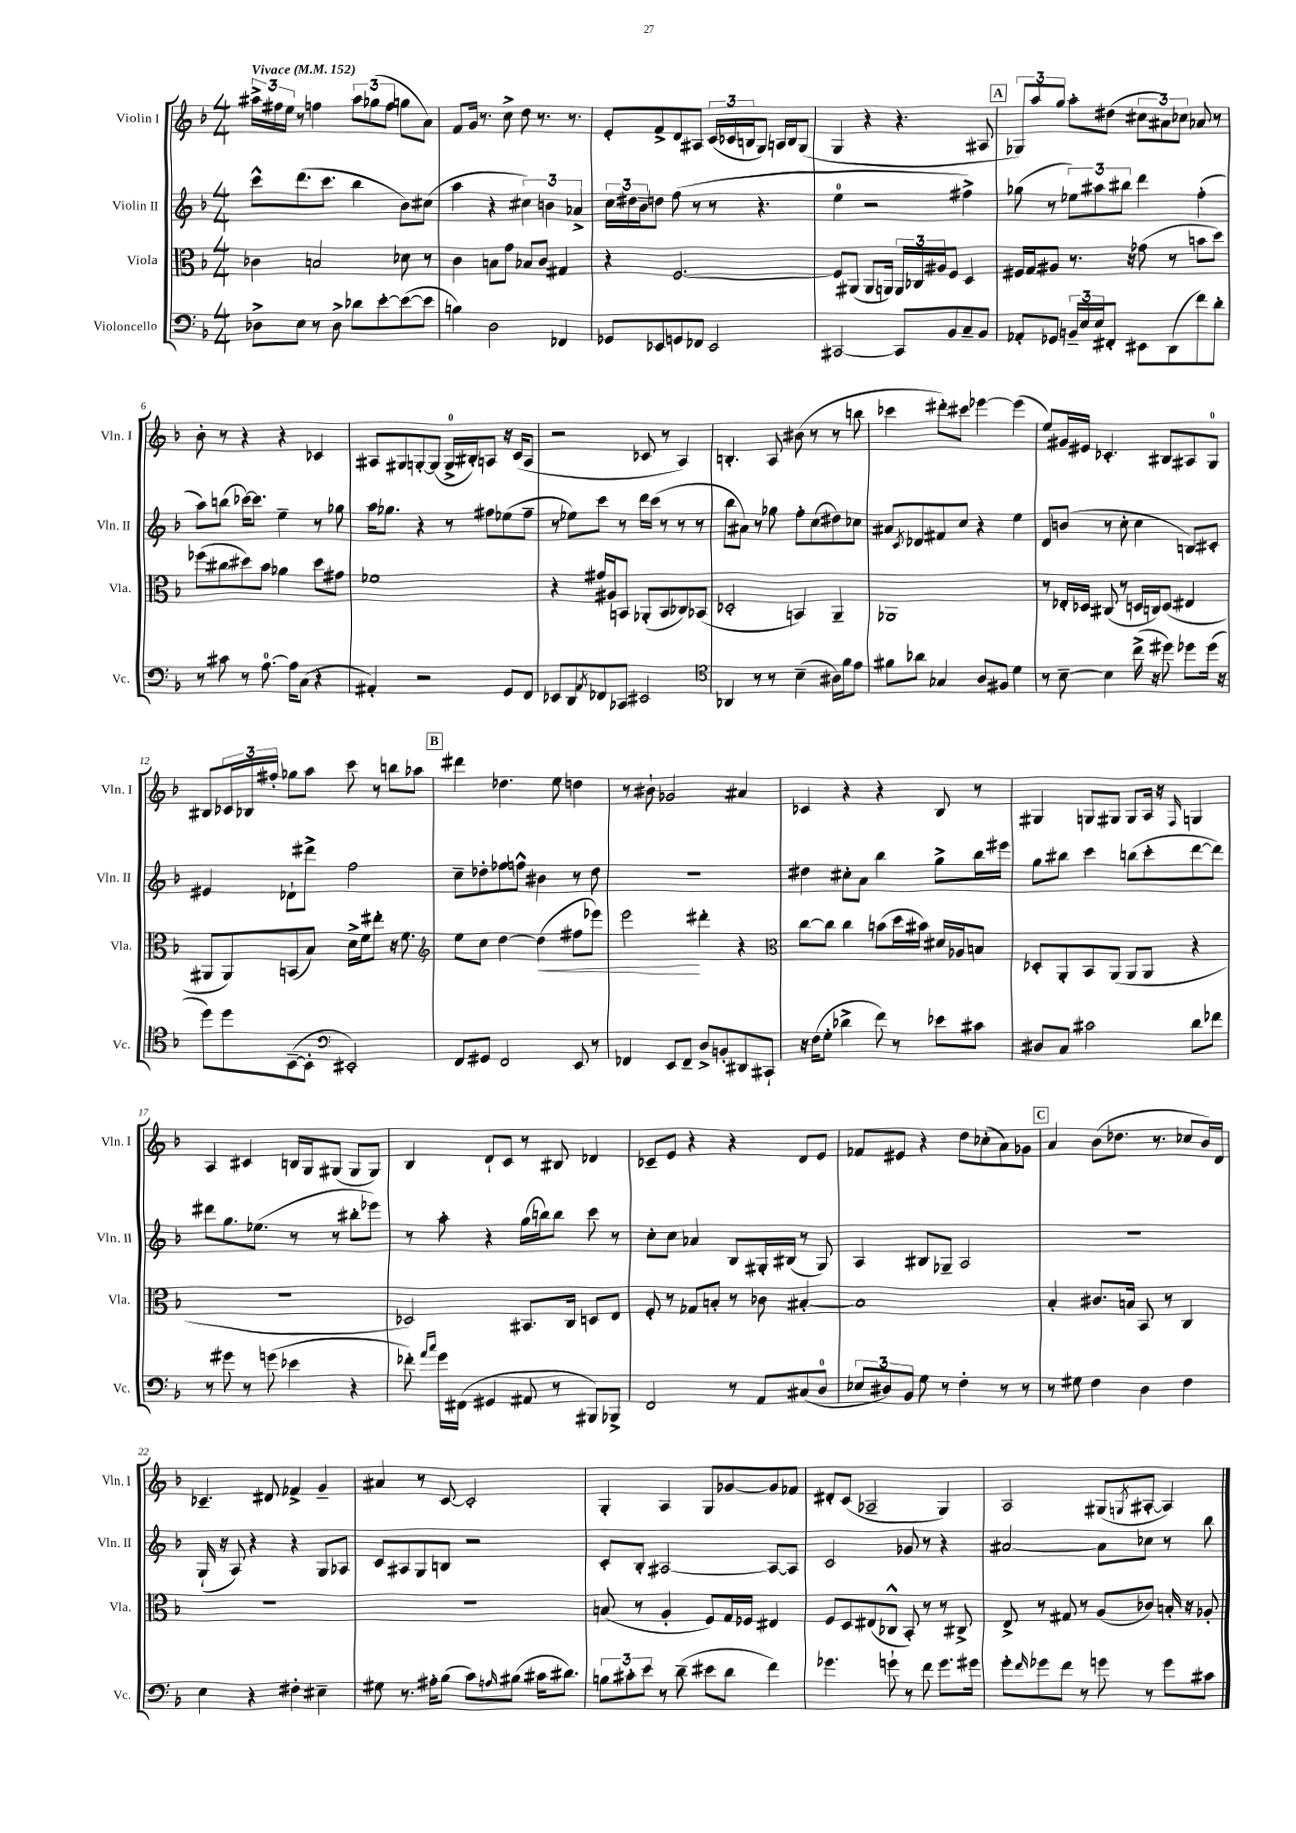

**kern	**kern	**kern	**kern
*staff4	*staff3	*staff2	*staff1
*clefF4	*clefC3	*clefG2	*clefG2
*k[b-]	*k[b-]	*k[b-]	*k[b-]
*M4/4	*M4/4	*M4/4	*M4/4
*MM152	*MM152	*MM152	*MM152
8D-^	4c-	8ccc^^	24aa#^
.	.	.	24ff#
.	.	.	24ee
8E	.	(8.ddd	8r
8r	2B	.	4ff
.	.	8.ccc	.
8D-^	.	.	.
8d-	.	4bb-	12aa#
.	.	.	(12gg-
[8e'	.	.	.
.	.	.	12ff
(8e_	8d-	8b-)	8gg
8e]	8r	(8cc#	8a)
=	=	=	=
4B)	4c	4aa	8f
.	.	.	16g
.	.	.	8.r
2D	8B	4r	.
.	8g	.	8cc^
.	8B-	6cc#)	8dd
.	8c	.	8.r
.	.	6b	.
4FF-	4G#	.	.
.	.	.	8.r
.	.	6a-^	.
=	=	=	=
8GG-	4r	24cc	8e'
.	.	24dd#	.
.	.	24b-~	.
8EE-	.	8dd	8f^
8GG	[2.F	(8ff	8d
8FF-	.	8r	8A#
2EE-	.	8r	(24c
.	.	.	24c-
.	.	.	24B
.	.	4.r	8G)
.	.	.	16A
.	.	.	16B
.	.	.	(8G
=	=	=	=
[2CC#	8F]	4ee	4G
.	(8AA#	.	.
.	8.AA#	2r	4r
.	16AA)	.	.
8CC#]	24AA	.	4.r
.	24C-	.	.
.	24A#	.	.
8BB-	8F	.	.
8C~	4D	4ff#^)	.
8BB-	.	.	8A#
=	=	=	=
8AA-'	16F#	(8gg-	12G-)
.	16G	.	.
.	.	.	12aa
8GG-	8A#	8r	.
.	.	.	12gg
24BB~	8.r	12ee-)	8aa'
24E	.	.	.
24E	.	12aa#	.
8FF#'	.	.	(8dd#
.	.	12bb#	.
.	16r	.	.
8EE#	(8g-	4ddd	12cc#
.	.	.	12a#)
(8DD	8r	.	.
.	.	.	12cc-
8f)	8b	(4ff'	8a-
8d'	8dd)	.	8r
=	=	=	=
8r	(8ff-	8aa)	8b-'
8c#	8cc#	(8bb	8r
8r	8dd#)	[16ccc-)	4r
.	.	8.ccc-]	.
[8.A	8b-	.	.
.	4a-	4ee~	4r
16A]	.	.	.
(8C	.	.	.
4r	8dd#	8r	4c-
.	8g#	8gg-	.
=	=	=	=
4AA#')	1f-	16aa	8A#
.	.	8.gg-	.
.	.	.	8G#
2r	.	4r	[8G'
.	.	.	(8G]
.	.	8r	16G^
.	.	.	16B#')
.	.	8ff#	8A
8GG	.	(8ee-	16r
.	.	.	(16c
8FF	.	8ff#~	8A
=	=	=	=
8EE-	4r	8r	2r
8DD	.	8ee-)	.
8qAA	.	.	.
8FF-	16g#	8ccc	.
.	16A#	.	.
8CC-	8BB	8r	.
2EE#	(8AA-'	16ddd	8c-
.	.	(16ccc	.
.	8BB	8r	8r
.	8C-)	8r	4A)
.	(8BB-	8r	.
=	=	=	=
*clefC4	*	*	*
4AA-	2D-'	8bb-	4.B'
.	.	8a#)	.
8r	.	8r	.
8r	.	8gg-	8A
(4B-~	4BB)	8ff'	(8b#
.	.	(8cc	8r
16A#)	4AA~	8dd#)	8r
16f	.	.	.
8e	.	8cc-	8bb
=	=	=	=
8f#	1AA-	8a#	4ccc-
.	.	8qc	.
8a-	.	8d-	.
4G-	.	8f#	8ddd#')
.	.	8cc	8ccc#
8A	.	4r	[4eee-
8F#	.	.	.
4d	.	4ee	(4eee-]
=	=	=	=
8r	8r	8d	8ee)
[8B-~	16E-'	(8b	16g#
.	16D-	.	16e#
4B-]	(8C#	8r	4.c-'
.	8r	8cc'	.
(16cc^	16D	4cc	.
16r	16C)	.	.
8dd#)	(8D	.	8B#
8dd-	4E#	8B)	8A#
(16dd-	.	8c#'	8G
16r	.	.	.
=	=	=	=
8dd)	8AA#	4e#	8B#
8dd	8AA#)	.	24c-
.	.	.	24B-
.	.	.	24ff#'
([8BB-~	(8BB	8d-`	8gg-
8BB-']	8B-)	8ddd#^	8aa
*clefF4	*	*	*
2EE#')	16d^	2ff	8ccc
.	16f	.	.
.	8ee#'	.	8r
.	16r	.	8bb
.	8.f	.	.
.	.	.	8aa-
=	=	=	=
*	*clefG2	*	*
8FF	8ee	8cc~	4ddd#
8GG#	8cc	8dd-'	.
2FF	[4dd	8ff-	4.dd-
.	.	8ff^^	.
.	(4dd]	4b#	.
.	.	.	8ee
8EE	8ff#	8r	4dd
8r	8eee-)	8dd-	.
=	=	=	=
4FF-	2eee	1r	8r
.	.	.	8b#`
8EE	.	.	2g-
8FF-~	.	.	.
8D^	4ddd#'	.	.
8BB'	.	.	.
8DD#	4r	.	4a#
8CC#`	.	.	.
=	=	=	=
*	*clefC3	*	*
16r	[8cc	4dd#	4c-
(16F	.	.	.
8G'	8cc]	.	.
4d-^	4cc	8cc#'	4r
.	.	8a	.
8f)	(8b	4bb-	4r
8r	16dd	.	.
.	16b#)	.	.
8e-	16d#	8gg^	8B-
.	16A-	.	.
8c#	8B	16bb-	8r
.	.	16eee#	.
=	=	=	=
8D#	8D-'	8gg	4G#
8C	8AA'	8bb#	.
2c#	8BB-	4ccc	8G
.	(8AA	.	8G#
.	8AA	(8bb	8G#
.	8AA	8ccc'	16A
.	.	.	16r
.	.	.	16qqF
8d	4r	[8ddd	4G
8f-	.	8ddd])	.
=	=	=	=
8r	1r	8ddd#	4A
8g#	.	8.gg	.
8r	.	.	4c#
.	.	(8.ee-	.
(8g	.	.	.
4e-	.	8r	16B
.	.	.	16G
.	.	8r	(8G#
4r	.	8bb#'	8G#
.	.	8eee-)	8G#)
=	=	=	=
8f-')	2D-)	8r	4B-
16qqa	.	.	.
16qqcc	.	.	.
16g	.	8aa'	.
(16FF#	.	.	.
4GG#	.	4r	8d`
.	.	.	8c
8AA#	8.BB#	(16gg	8r
.	.	16bb)	.
8r	.	8bb	8B#
.	16C	.	.
8BBB#)	8D	8ccc	4d-
8BBB-^	8E	8r	.
=	=	=	=
2FF	8F'	8cc'	8c-~
.	8r	8cc	8e
.	8G-	4a-	4r
.	8B'	.	.
8r	8r	8B-	4r
8AA	8c-	16G#'	.
.	.	(16B#	.
(8C#	[4B#'	8r	8d
8D	.	8G#)	8e
=	=	=	=
12E-	1B#]	4A	8f-
12D#)	.	.	.
.	.	.	8e#
12BB-	.	.	.
8G	.	8B#	4r
8r	.	8G-~	.
4F'	.	2A	8dd
.	.	.	(8cc-'
8r	.	.	8a)
8r	.	.	8g-
=	=	=	=
8r	4B-'	1r	4a
8G#	.	.	.
4F	8.c#	.	(8b-
.	.	.	8.dd-
.	16B	.	.
4D	8BB-	.	.
.	.	.	8.r
.	8r	.	.
4F	4C	.	8cc-
.	.	.	16b-)
.	.	.	16d
=	=	=	=
4E	1r	(16G`	4.c-~
.	.	16r	.
.	.	8A)	.
4r	.	4r	.
.	.	.	8d#
4F#'	.	4r	4f-^
4E#~	.	8G	4g~
.	.	8A-	.
=	=	=	=
8G#	1r	8c	4a#
8.r	.	8A#	.
.	.	8G	8r
16A#'	.	.	.
(8B-	.	8B	[8c
8c)	.	2r	2c']
16qqA	.	.	.
(8B#	.	.	.
16c#	.	.	.
8.d#)	.	.	.
=	=	=	=
12B	(8B	8c'	4G'
12c#'	.	.	.
.	8r	8B-'	.
12e	.	.	.
8r	4A'	[2A#	4A
(8d~	.	.	.
8e#	8F)	.	8G
8d	16G	.	[8g-
.	16F-	.	.
4f)	4E#	8A#_	8g-]
.	.	8A#]	8f-
=	=	=	=
4.g-	8F	2c	8d#'
.	8D	.	(8c
.	(8E#	.	2A-~
8g`	8C-^^	.	.
8r	8BB-')	8g-	.
8f	8r	8r	.
8.g	8r	4r	4G)
.	8C#^	.	.
16g#	.	.	.
=	=	=	=
8g'	8E^	[2a#	2A
16qqf	.	.	.
8g-	8r	.	.
8f	8G#	.	.
8r	8r	.	.
8g	(8A	8a#]	(8G#
.	.	.	8qG
8r	8c-)	8cc-	[8A#'
8g	16B'	8r	4A#])
.	16r	.	.
8c#	8A-'	8bb-	.
==	==	==	==
*-	*-	*-	*-
